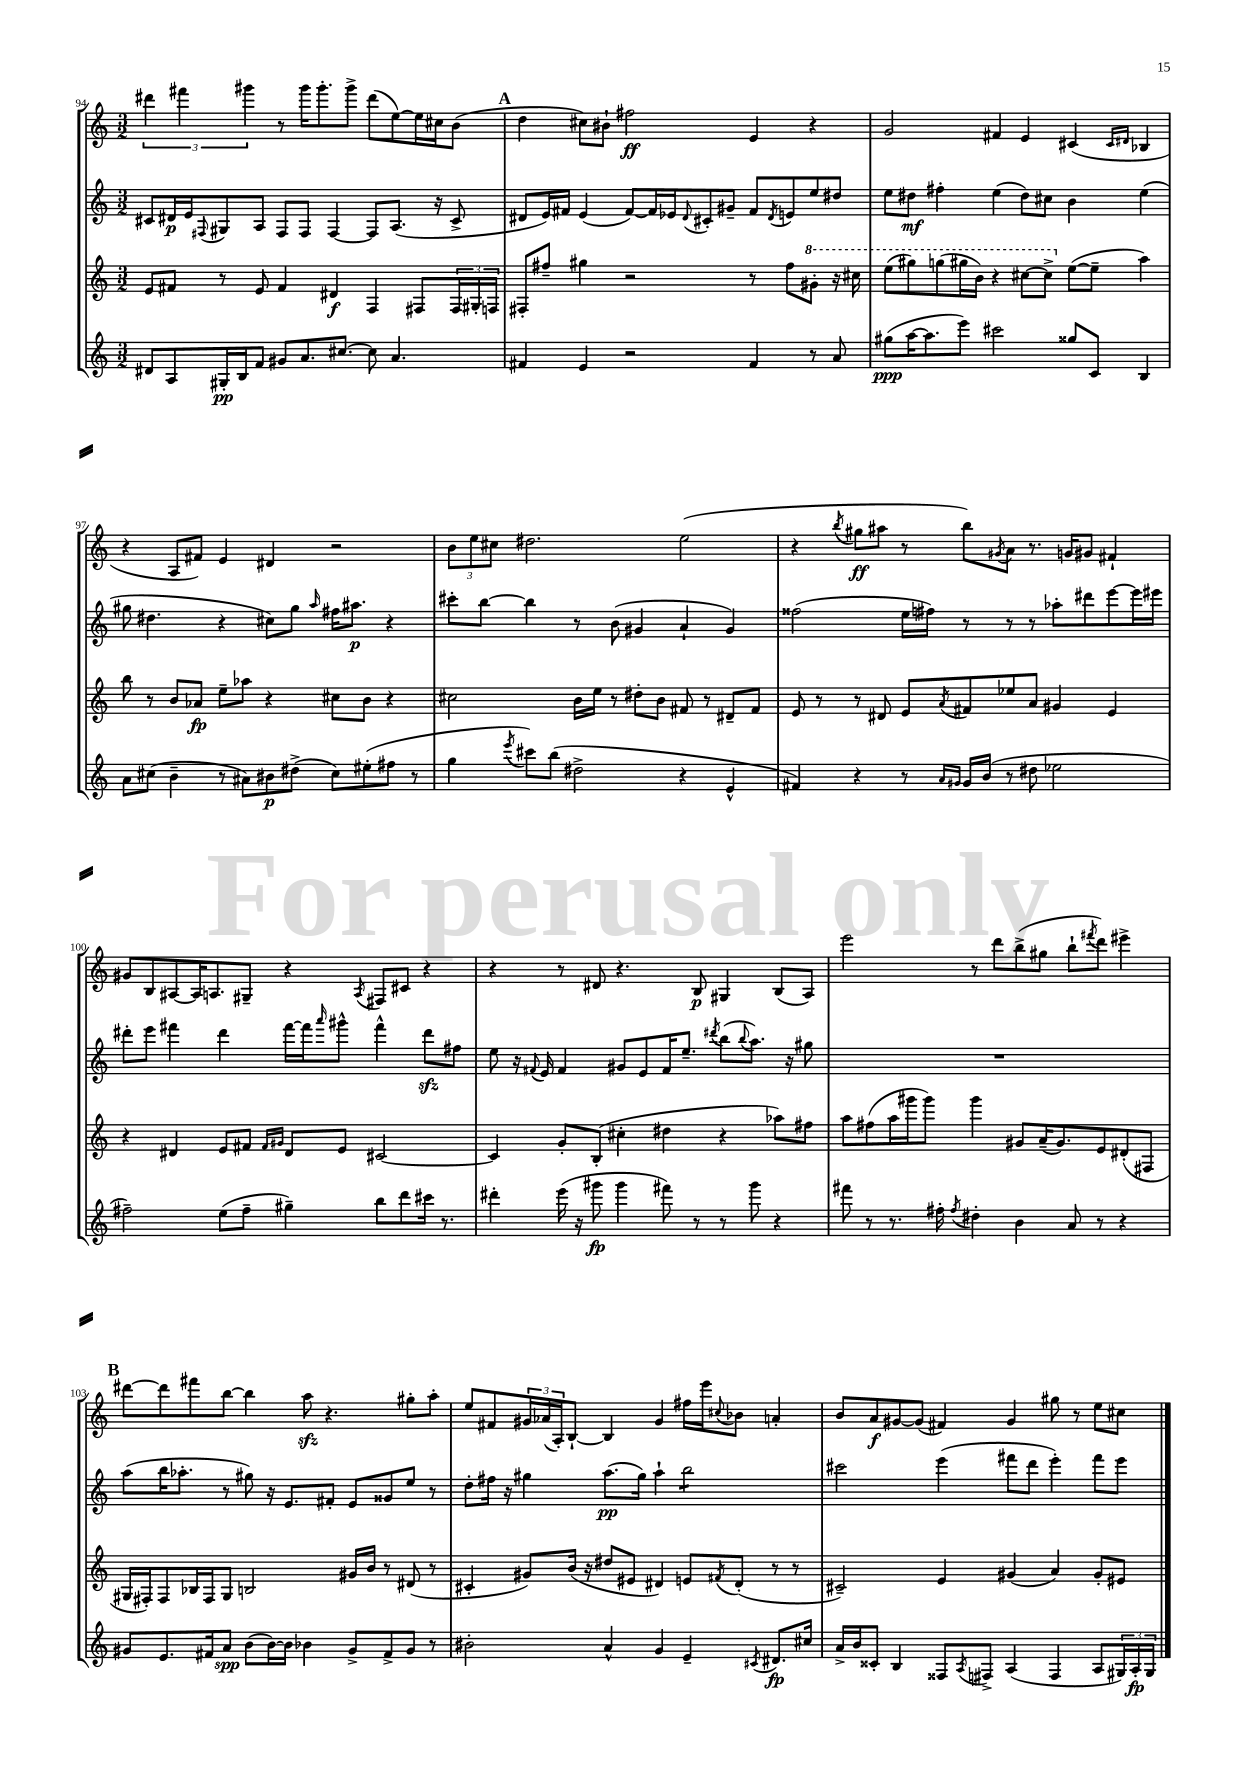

**kern	**kern	**kern	**kern
*staff4	*staff3	*staff2	*staff1
*clefG2	*clefG2	*clefG2	*clefG2
*k[]	*k[]	*k[]	*k[]
*M3/2	*M3/2	*M3/2	*M3/2
8d#	8e	8c#	6ddd#
8A	8f#	16d#	.
.	.	.	6fff#
.	.	16e	.
.	.	8qqF#	.
16G#'	8r	8G#	.
16B	.	.	.
.	.	.	6ggg#
8f	8e	8A	.
8g#	4f#	8F#	8r
8.a	.	8F#	16ggg#
.	.	.	8.ggg#'
.	4d#	[4F#	.
[8.cc#	.	.	.
.	.	.	8ggg#^
8cc#]	4F	8F#]	(8ddd#
4.a	.	(8.A	[8ee)
.	8F#	.	16ee]
.	.	16r	16cc#
.	24F#	8c#^	(8b
.	24G#'	.	.
.	24F	.	.
=	=	=	=
4f#	8F#'	8d#	4dd
.	8ff#~	16e)	.
.	.	16f#	.
4e	4gg#	(4e	8cc#)
.	.	.	8b#`
2r	2r	[8f#)	2ff#
.	.	16f#]	.
.	.	16e-	.
.	.	8qqd#	.
.	.	8c#'	.
.	.	8g#~	.
4f#	8r	8f#	4e
.	.	8qd#	.
.	8ff#	8e	.
8r	8gg#'	8ee	4r
8a	16r	8dd#	.
.	16ccc#	.	.
=	=	=	=
(8gg#	(8eee	8ee	2g
[16aa	8ggg#)	8dd#	.
8.aa]	.	.	.
.	(8ggg	4ff#'	.
8eee)	16ggg#	.	.
.	16bb)	.	.
2ccc#	4r	(4ee	4f#
.	[8ccc#	8dd#)	4e
.	8ccc#^]	8cc#	.
8gg##	([8ee	4b	(4c#
8c	8ee~]	.	.
.	.	.	16qqc#
.	.	.	16qqd#
4B	4aa)	(4ee	4B-
=	=	=	=
8a	8bb	8gg#	4r
(8cc#	8r	4.dd#	.
4b~	8b	.	8A
.	8a-	.	8f#)
8r	8ee~	4r	4e
8a#)	8aa-	.	.
8b#	4r	8cc#)	4d#
(8dd#^	.	8gg#	.
.	.	16qqaa	.
8cc#)	8cc#	16ff#	2r
.	.	8.aa#	.
(8ee#'	8b	.	.
8ff#	4r	4r	.
8r	.	.	.
=	=	=	=
4gg	2cc#	8ccc#'	12b
.	.	.	12ee
.	.	[8bb	.
.	.	.	12cc#
8qeee	.	.	.
8ccc#)	.	4bb]	2.dd#
(8bb	.	.	.
2dd#^	16b	8r	.
.	16ee	.	.
.	8r	(8b	.
.	8dd#'	4g#	.
.	8b	.	.
4r	8f#	4a`	(2ee
.	8r	.	.
4e^^	8d#~	4g#)	.
.	8f#	.	.
=	=	=	=
4f#)	8e	(2ff##	4r
.	8r	.	.
.	.	.	8qbb
4r	8r	.	8gg#
.	8d#	.	8aa#
8r	8e	16ee	8r
.	.	16ff#)	.
16qqa	.	.	.
16qqg#	8qa	.	.
16g#	8f#	8r	8bb)
(16b	.	.	.
.	.	.	8qg#
8r	8ee-	8r	8a
8dd#	8a	8r	8.r
2ee-	4g#	8aa-'	.
.	.	.	16g
.	.	8ddd#	8g#
.	4e	[8eee	4f#`
.	.	16eee]	.
.	.	16eee#	.
=	=	=	=
2ff#~)	4r	8ddd#'	8g#
.	.	8eee	8B
.	4d#	4fff#	[8A#
.	.	.	16A#]
.	.	.	8.A
(8ee	8e	4ddd#	.
8ff#~	8f#	.	8G#~
.	16qqf#	.	.
.	16qqg#	.	.
4gg#~)	8d#	[16fff#	4r
.	.	16fff#]	.
.	.	16qqaaa	.
.	8e	8ggg#^^	.
.	.	.	8qA
8bb	[2c#	4fff#^^	8F#
8ddd	.	.	8c#
16ccc#	.	8ddd#	4r
8.r	.	.	.
.	.	8ff#	.
=	=	=	=
4ddd#'	4c#]	8ee	4r
.	.	16r	.
.	.	8qqf#	.
.	.	16e	.
(16eee	8g'	4f#	8r
16r	.	.	.
8ggg#	(8B'	.	8d#
4ggg#	4cc#'	8g#	4.r
.	.	8e	.
8fff#)	4dd#	16f#	.
.	.	8.ee~	.
8r	.	.	8B
.	.	8qddd#	.
8r	4r	(8bb	4G#
.	.	8qqbb	.
8ggg#	.	8.aa)	.
4r	8aa-)	.	(8B
.	.	16r	.
.	8ff#	8gg#	8A)
=	=	=	=
8fff#	8aa	1.r	2eee
8r	(8ff#	.	.
8.r	16aa	.	.
.	16ggg#	.	.
.	8ggg#)	.	.
16ff#'	.	.	.
8qff#	.	.	.
4dd#'	4ggg#	.	8r
.	.	.	8ddd
4b	8g#	.	(8bb^
.	(16a~	.	8gg#
.	8.g#)	.	.
8a	.	.	8bb`
.	.	.	8qfff#
8r	8e	.	8ddd)
4r	(8d#'	.	4eee#^
.	8F#	.	.
=	=	=	=
8g#	16G#	(8aa	[8ddd#
.	16F#')	.	.
8.e	8F#	16bb	8ddd#]
.	.	8.aa-'	.
.	16B-	.	8fff#
16f#	16F#	.	.
8a	8G#	8r	[8bb
(8b	2B	8gg#)	4bb]
[16b)	.	16r	.
16b]	.	8.e	.
4b-	.	.	8aa
.	.	8f#'	4.r
8g#^	16g#	8e	.
.	16b	.	.
8f#^	8r	8g##	.
8g#	(8d#	8ee	8gg#'
8r	8r	8r	8aa'
=	=	=	=
2b#'	4c#'	8dd'	8ee
.	.	16ff#	8f#
.	.	16r	.
.	8g#)	4gg#	24g#
.	.	.	(24a-
.	.	.	24A')
.	(16b	.	[8B`
.	16r	.	.
4a^^	8dd#	(8.aa	4B]
.	8e#	.	.
.	.	16gg#)	.
4g	4d#)	4aa`	4g#
4e~	8e	2bb	16ff#
.	.	.	16eee
.	8qf#	.	8qqcc#
.	(8d#'	.	8b-
8qc#	.	.	.
8.d#	8r	.	4a'
.	8r	.	.
16cc#	.	.	.
=	=	=	=
16a^	2c#~)	2ccc#	8b
16b	.	.	.
8c##'	.	.	8a
4B	.	.	[8g#
.	.	.	(8g#]
8F##	4e	(4eee	4f#)
8qA	.	.	.
8F#^	.	.	.
(4A	(4g#	8fff#	4g#
.	.	8ddd	.
4F#	4a)	4eee')	8gg#
.	.	.	8r
8A	8g#'	8fff#	8ee
24G#)	8e#	8eee	8cc#
24A'	.	.	.
24G#	.	.	.
==	==	==	==
*-	*-	*-	*-
